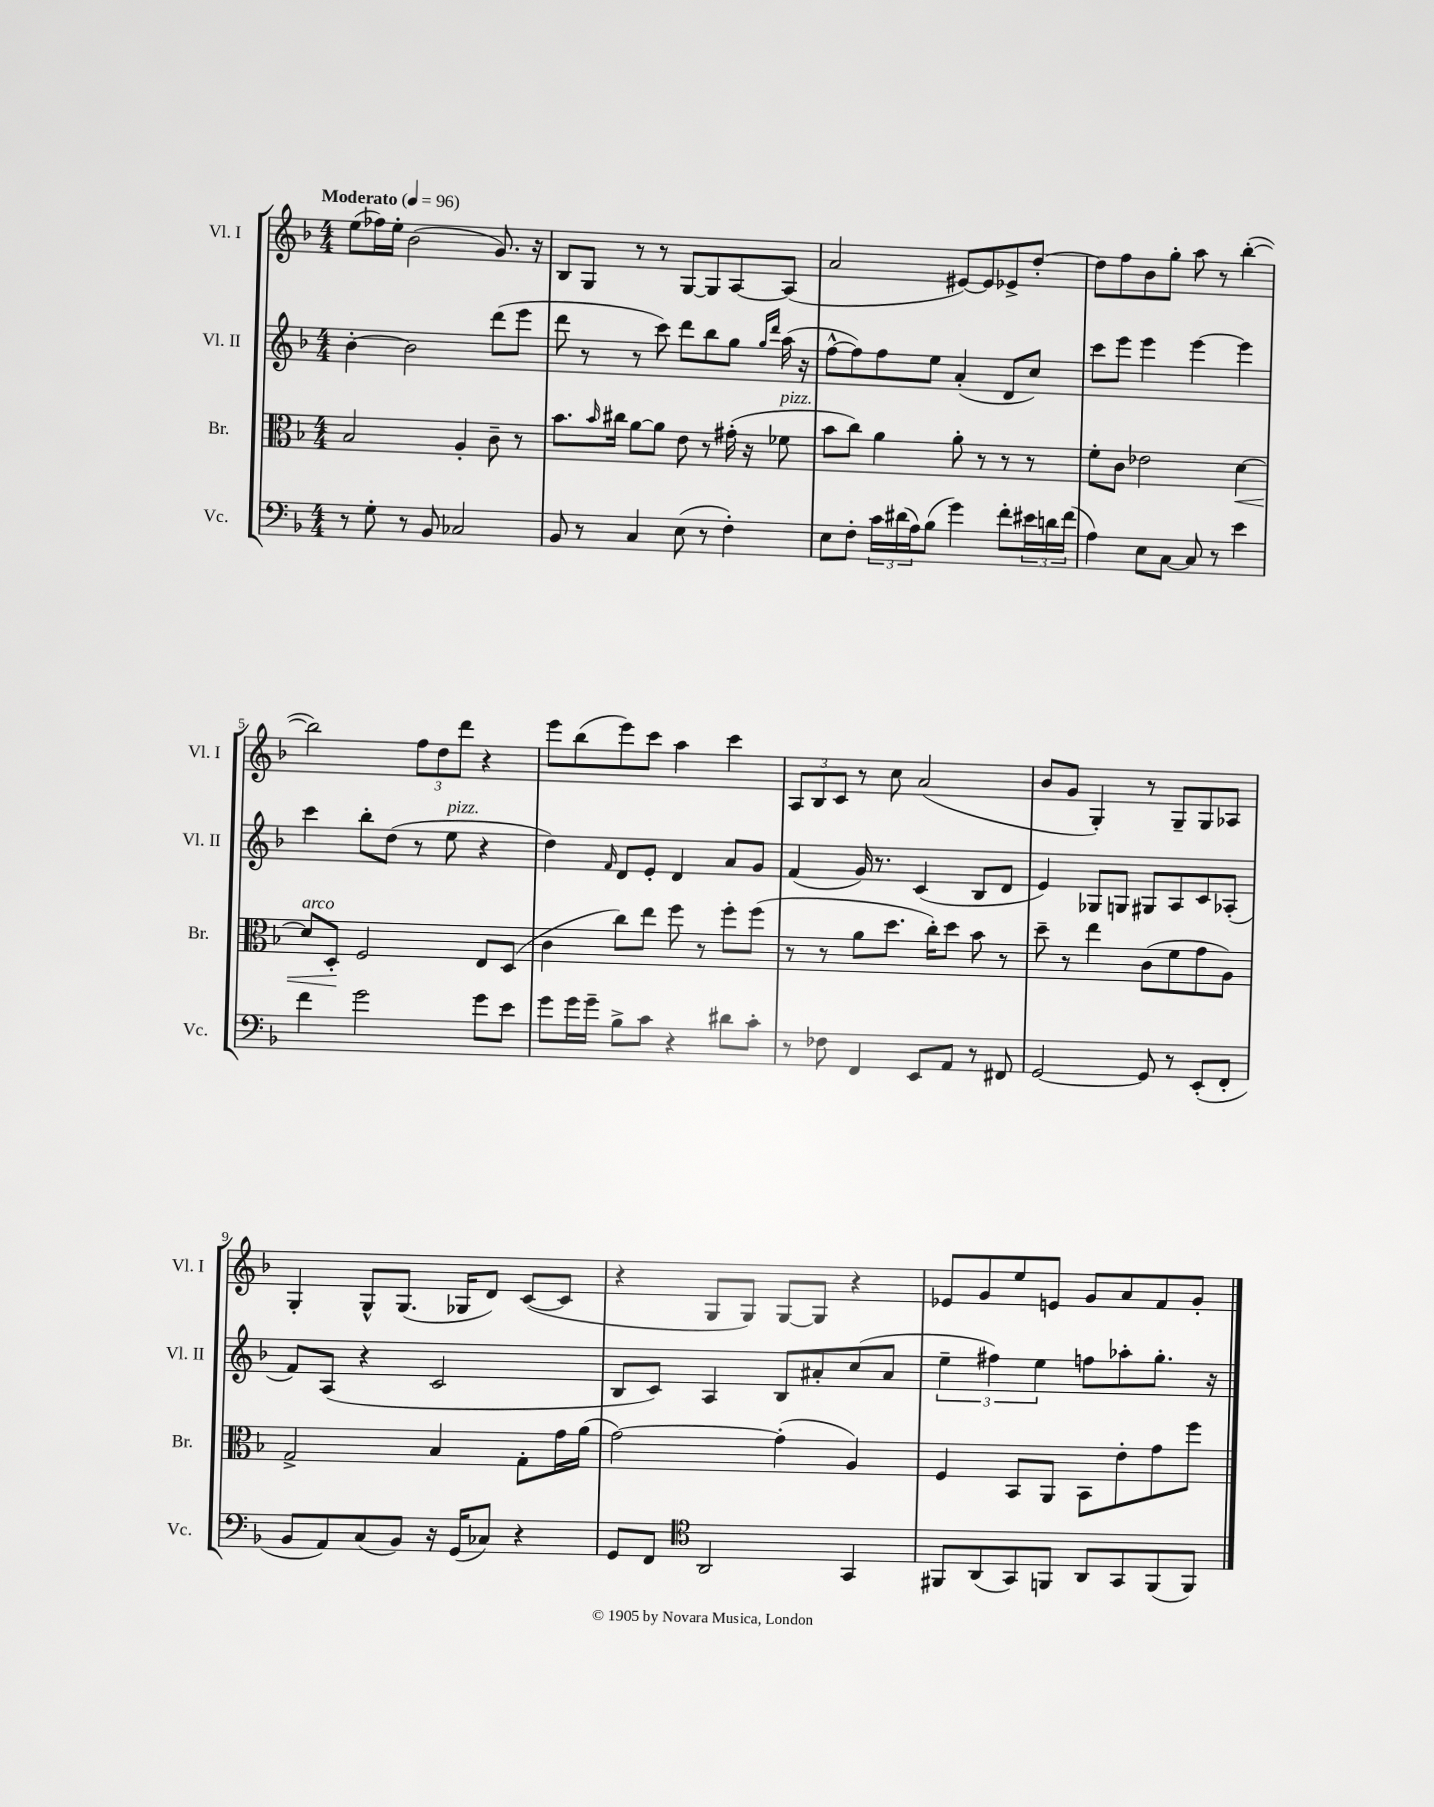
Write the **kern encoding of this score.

**kern	**kern	**kern	**kern
*staff4	*staff3	*staff2	*staff1
*clefF4	*clefC3	*clefG2	*clefG2
*k[b-]	*k[b-]	*k[b-]	*k[b-]
*M4/4	*M4/4	*M4/4	*M4/4
*MM96	*MM96	*MM96	*MM96
8r	2B-	[4b-'	(8ee
8G'	.	.	16ff-)
.	.	.	16ee'
8r	.	2b-]	(2b-
8BB-	.	.	.
2C-	4A'	.	.
.	8c~	(8ddd	8.g)
.	8r	8eee	.
.	.	.	16r
=	=	=	=
8BB-	8.b-	8ddd	8B-
8r	.	8r	8G
.	16qqb-	.	.
.	16cc#	.	.
4C	[8a	8r	8r
.	8a]	8ccc)	8r
(8E	8e	8ddd	[8G
8r	8r	8bb-	8G]
4F')	(16g#'	8gg	[8A
.	16r	.	.
.	.	16qqgg	.
.	.	16qqddd	.
.	8f-	(16aa	(8A]
.	.	16r	.
=	=	=	=
8E	8b-	[8ff^^	2a
8F'	8cc)	8ff])	.
24c	4a	8ff	.
(24d#	.	.	.
24A)	.	.	.
(8B-	.	8ee	.
4g)	8a'	(4a'	[8e#)
.	8r	.	8e#]
8f'	8r	8d	8e-^
24e#	8r	8cc)	[8dd'
24d	.	.	.
(24f	.	.	.
=	=	=	=
4A)	8f'	8ccc	8dd]
.	8c	8eee	8ff
8E	2e-	4eee	8b-
[8C	.	.	8gg'
8C]	.	[4eee	8aa
8r	.	.	8r
4e	[4d	4eee]	([4bb-'
=	=	=	=
4f	8d]	4ccc	2bb-])
.	8D'	.	.
2g	2F	8bb-'	.
.	.	(8dd	.
.	.	8r	12ff
.	.	.	12dd
.	.	8ee	.
.	.	.	12ddd
8g	8E	4r	4r
8e	(8D	.	.
=	=	=	=
8g	4c	4dd)	8eee
16g	.	.	(8bb-
16g~	.	.	.
.	.	16qqf	.
8B-^	8cc)	8d	8eee)
8c	8ee	8e'	8ccc
4r	8ff	4d	4aa
.	8r	.	.
8d#	8ff'	8a	4ccc
8c'	(8ff	8g	.
=	=	=	=
8r	8r	(4f	12A
.	.	.	12B-
8F-	8r	.	.
.	.	.	12c
4FF	8a	16g)	8r
.	.	8.r	.
.	8.dd	.	8cc
8EE	.	(4c	(2a
.	16cc')	.	.
8AA	8dd	.	.
8r	8b-	8B-	.
8FF#	8r	8d	.
=	=	=	=
[2GG	8dd~	4e)	8b-
.	8r	.	8g
.	4ee	8G-	4G')
.	.	8G	.
8GG]	(8c	8G#	8r
8r	8f	8A	8G~
(8EE'	8g	8c	8G
8FF'	8A)	(8A-'	8A-
=	=	=	=
8BB-	2G^	8f)	4G'
8AA)	.	(8A	.
(8C	.	4r	8G^^
8BB-)	.	.	(8.G
16r	4B-	2c	.
(16GG	.	.	16G-
8C-)	.	.	8d)
4r	8G'	.	([8c
.	16g	.	8c]
.	(16a	.	.
=	=	=	=
8GG	[2g)	8B-	4r
8FF	.	8c)	.
*clefC4	*	*	*
2AA	.	4A	8G
.	.	.	8G)
.	(4g']	8B-	[8G
.	.	8a#'	8G]
4GG	4A)	(8cc	4r
.	.	8a#	.
=	=	=	=
8FF#	4F	6ee~	8e-
(8AA	.	.	8g
.	.	6ff#)	.
8GG)	8BB-	.	8ee
.	.	6ee	.
8FF	8AA	.	8e
8AA	8BB-	8ff	8g
8GG	8e'	8aa-'	8a
(8FF	8g	8.gg'	8f
8FF)	8ff	.	8g'
.	.	16r	.
==	==	==	==
*-	*-	*-	*-
